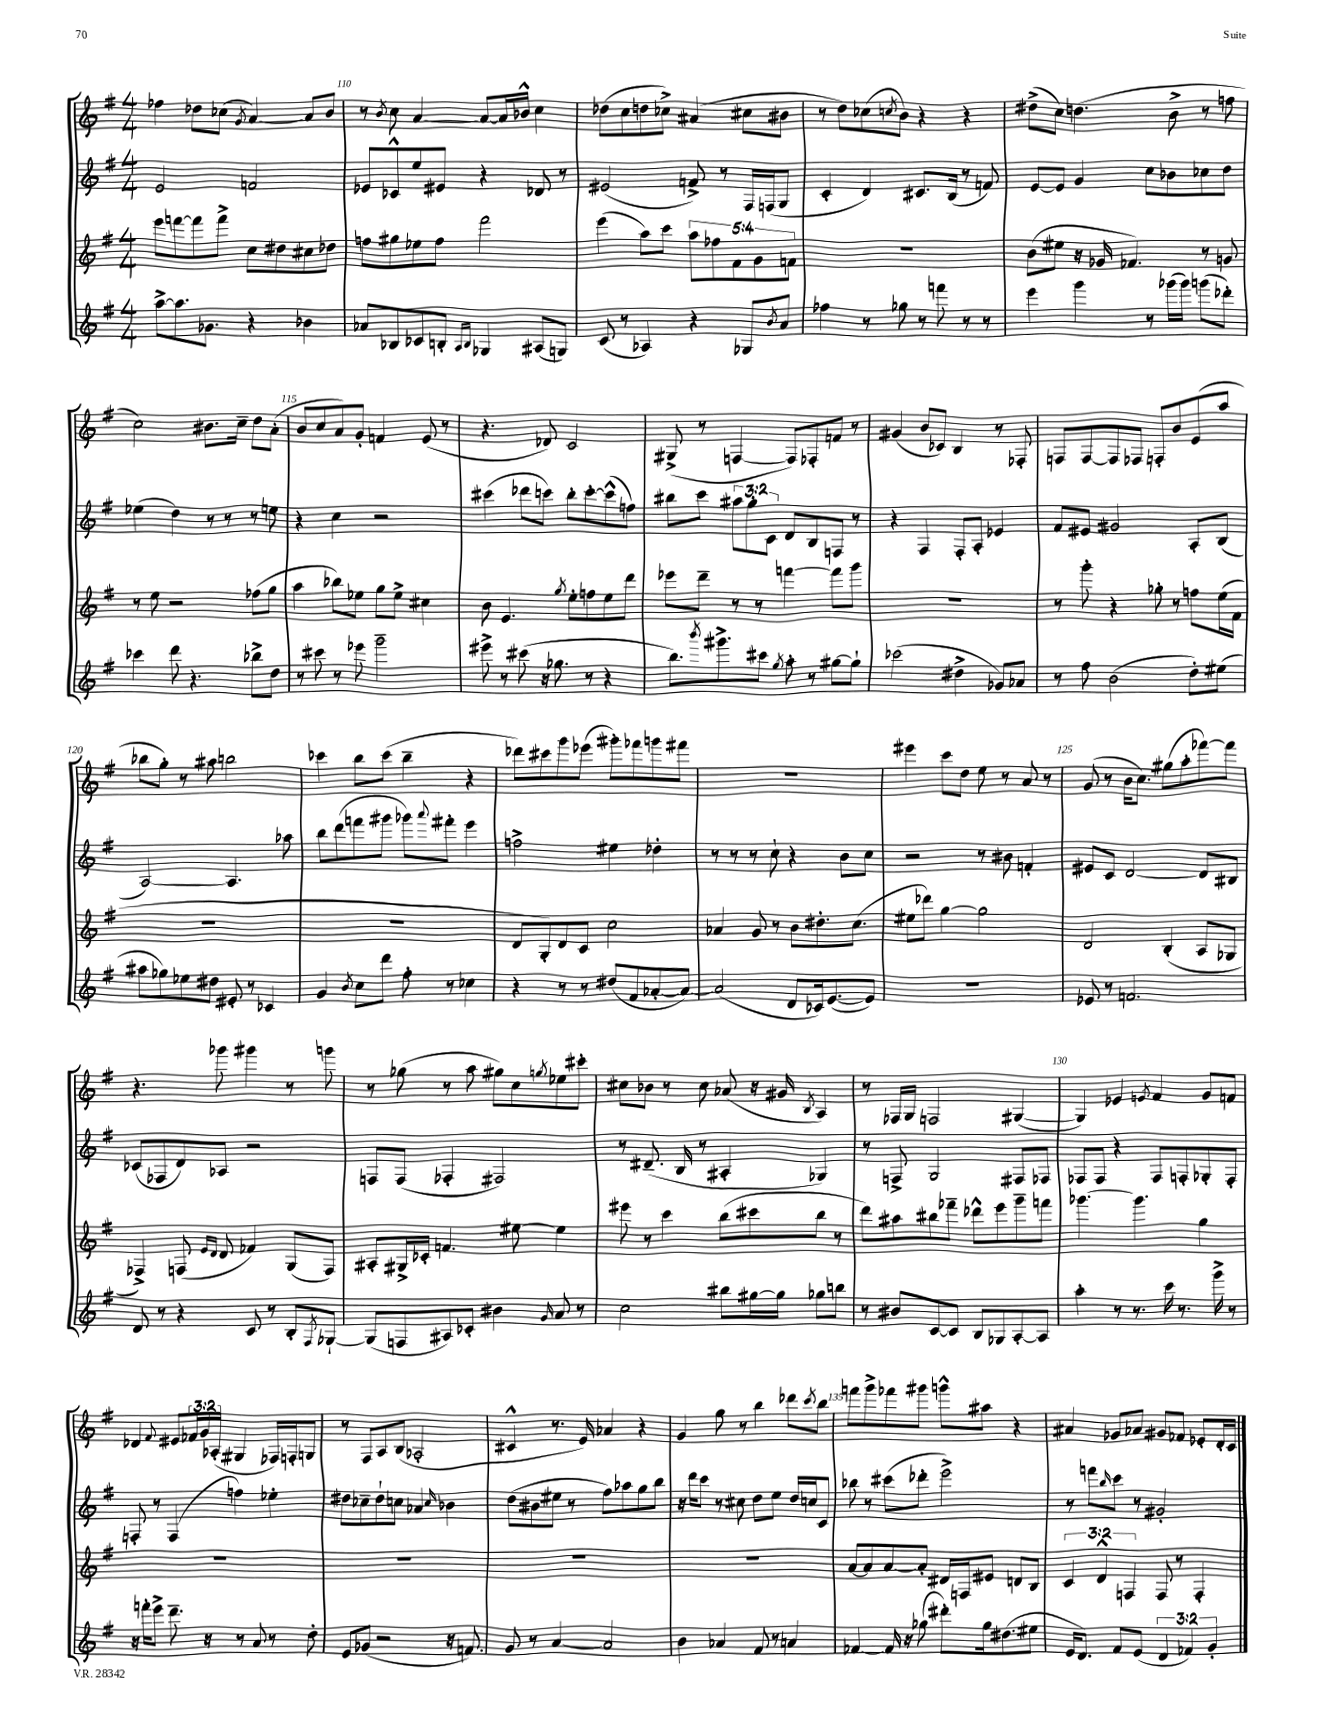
<<
\new StaffGroup <<
\new Staff = "s0" {
    \clef treble \key g \major \numericTimeSignature \time 4/4 \override Staff.TupletNumber.text = #tuplet-number::calc-fraction-text
    fes''4 des''8 ces''8( \acciaccatura { g'8 } a'4~) a'8 b'8 |
    r8 \acciaccatura { b'8 } c''8 a'4~ a'8~ a'16 bes'16-^ c''4 |
    des''8( c''8 d''8 ces''8->) ais'4( cis''8 bis'8 |
    r8 d''8) ces''8( \acciaccatura { c''8 } b'8) r4 r4 |
    dis''8->( c''8) d''4.( b'8-> r8 f''8 |
    c''2) bis'8. c''16-- d''8 a'8-.( |
    b'8 c''8 a'8) g'8-. f'4 e'8( r8 |
    r4. des'8) c'2 |
    gis8->( r8 f4~ f8) fes8-. f'8 r8 |
    gis'4( b'8 ces'8) b4 r8 fes8-. |
    f8 f8~ f8 fes8 f8-. b'8 e'8( a''8 |
    bes''8 g''8-.) r8 ais''8 b''2 |
    ces'''4 b''8 ces'''8( b''4-- r4 |
    des'''8) cis'''8 g'''8 ees'''8( gis'''8-.) fes'''8 g'''8 fis'''8 |
    R1 |
    eis'''4 c'''8 d''8 e''8 r8 a'8 r8 |
    g'8( r8 b'16 c''8.) gis''8( a''8-. fes'''8~) fes'''8 |
    r4. ges'''8 gis'''4 r8 g'''8 |
    r8 ges''8( r8 a''8 gis''8) c''8 \acciaccatura { g''8 } ees''8 cis'''8-. |
    cis''8 bes'8 r8 cis''8 aes'8( r16 gis'16 \acciaccatura { b8 } a4) |
    r8 fes16 g16 f2 gis4~( |
    gis4) ees'4 \acciaccatura { e'8 } fis'4 g'8 f'8 |
    des'4 \appoggiatura { fis'8 } eis'8 \tuplet 3/2 { fes'16 g'16 aes16-.( } gis4 fes16) f16-. g8 |
    r8 fis8 a8 b8( aes2-. |
    cis'4-^ r8. e'16) aes'4 r4 |
    g'4 g''8 r8 b''4 des'''8 \acciaccatura { c'''8 } b''8 |
    f'''8 g'''8-> fes'''8 gis'''8 g'''8-^ ais''8 r4 |
    ais'4 ges'8 aes'8 gis'8 fes'8 ees'8-. d'16-. c'16 \bar "|." |
}
\new Staff = "s1" {
    \clef treble \key g \major \numericTimeSignature \time 4/4 \override Staff.TupletNumber.text = #tuplet-number::calc-fraction-text
    e'2 f'2 |
    ees'8 ces'8-^ e''8 eis'8 r4 des'8 r8 |
    eis'2( f'8->) r8 fis16 f16( g8 |
    c'4-. d'4) cis'8. b16( r8 f'8) |
    e'8~ e'8 g'4 c''8 bes'8 ces''8 d''8 |
    ees''4( d''4) r8 r8 r8 e''8 |
    r4 c''4 r2 |
    cis'''4( des'''8 c'''8) b''8-. c'''8~-. c'''8-^( f''8) |
    bis''8 c'''8 \tuplet 3/2 { ais''8 g''8-. c'8 } d'8 b8 f8 r8 |
    r4 fis4 fis8-. a8-. ees'4 |
    fis'8 eis'8 gis'2 a8-. b8( |
    a2~) a4. aes''8 |
    b''8 d'''8( f'''8 gis'''8 ges'''8) \appoggiatura { a'''8 } fis'''8-. e'''4 |
    f''2-> eis''4 des''4-. |
    r8 r8 r8 c''8-! r4 b'8 c''8 |
    r2 r8 bis'8 f'4-. |
    eis'8 c'8 d'2~ d'8 bis8 |
    ces'8( fes8 d'8) aes8 r2 |
    f8 f8( fes4-. fis2) |
    r8 dis'8.--( b16 r8 ais4-. ges4) |
    r8 f8-> g2 fis8 fes8 |
    fes8 fes8 r4 fes8 f8-. ges8-. f8-. |
    f8-. r8 f4( f''4) ees''4-. |
    dis''8 ces''8-- dis''8-! c''8 aes'4 \grace { c''16 } bes'4 |
    d''8( bis'8 eis''8 r8 fis''8) aes''8 g''8 b''8 |
    r16 d'''16 c'''8 r8 cis''8 d''8 e''8 d''16 c''16 c'8 |
    bes''8 r8 cis'''8( des'''8-. e'''2->) |
    r8 f'''8 \grace { b''16 } c'''8 r8 gis'2-. \bar "|." |
}
\new Staff = "s2" {
    \clef treble \key g \major \numericTimeSignature \time 4/4 \override Staff.TupletNumber.text = #tuplet-number::calc-fraction-text
    e'''8 f'''8~ f'''8 f'''8-> c''8 dis''8 cis''8 des''8 |
    f''8 gis''8 ees''8 f''8 fis'''2 |
    e'''4( a''8) c'''8 \tuplet 5/4 { a''8 fes''8 fis'8 g'8 f'8 } |
    R1 |
    b'8( eis''8 r16 ges'16 fes'4.) r8 g'8 |
    r8 e''8 r2 fes''8( g''8 |
    a''4 bes''8) ees''8 g''8 ees''8-> cis''4 |
    b'8 e'4. \acciaccatura { g''8 } e''8-. f''8 e''8 d'''8 |
    ees'''8 d'''8-- r8 r8 f'''4~ f'''8 g'''8 |
    R1 |
    r8 g'''8-. r4 ges''8-. r8 f''8 e''16( fis'16 |
    R1 |
    R1 |
    d'8 g8-.) d'8 c'8 c''2 |
    aes'4 g'8 r8 b'8 dis''8.-. c''8.( |
    eis''8 des'''8) g''4~ g''2 |
    d'2 b4-.( a8 ges8 |
    fes4->) f8( \grace { e'16 d'16 } d'8 fes'4) g8( f8) |
    ais8-. gis16-> ces'16-. f'4. eis''8~ eis''4 |
    eis'''8 r8 c'''4 b''8( cis'''8 b''8 r8 |
    d'''8) ais''8 bis''8 fes'''8-- des'''8-^ e'''8 g'''8-- f'''8 |
    ges'''4.~ ges'''4. g''4 |
    R1 |
    R1 |
    R1 |
    R1 |
    a'8~ a'8 a'8~ a'8-. dis'16 f16 eis'8 d'8 b8 |
    \tuplet 3/2 { c'4 d'4-^ f4 } f8 r8 f4-. \bar "|." |
}
\new Staff = "s3" {
    \clef treble \key g \major \numericTimeSignature \time 4/4 \override Staff.TupletNumber.text = #tuplet-number::calc-fraction-text
    a''8~-> a''8. ges'8. r4 bes'4 |
    aes'8 bes8 ces'8 b8-. \grace { a16 b16 } ges4 ais8( g8) |
    c'8( r8 aes4) r4 ges8 \acciaccatura { b'8 } a'8 |
    fes''4 r8 ges''8 r8 f'''8 r8 r8 |
    e'''4 g'''4 r8 ges'''16( ges'''16) g'''8( des'''8-.) |
    ces'''4 d'''8 r4. bes''8-> d''8 |
    r8 cis'''8 r8 ees'''8 g'''2-- |
    eis'''8-> r8 cis'''8( r16 ges''8. r8 r4 |
    b''8.) \acciaccatura { b'''8 } gis'''8.-> cis'''8 \acciaccatura { g''8 } a''8-. r8 gis''8~ gis''8-! |
    ces'''2( dis''4-> ges'8) aes'8 |
    r8 fis''8 b'2( d''8-.) eis''8( |
    ais''8 ges''8) ees''8 dis''8 eis'8-. r8 ces'4 |
    g'4 \acciaccatura { b'8 } c''8 d'''8 fis''8-. r8 ces''4 |
    r4 r8 r8 dis''8( fis'8 aes'8~-. aes'8~) |
    aes'2( d'8 ces'16) e'8.~( e'8) |
    R1 |
    ees'8 r8 f'2. |
    d'8 r8 r4 c'8 r8 b8-. \acciaccatura { fis8 } ges8~-! |
    ges8( f8 ais8) ces'8-. bis'4 \grace { g'16 } a'8 r8 |
    c''2 bis''8 gis''16~ gis''16 ges''8 b''8 |
    r8 bis'8 c'8~ c'8 b8 ges8 a8~-. a8 |
    a''4-. r8 r8. c'''16 r8. g'''16-> r8 |
    r16 f'''16-. e'''8-> d'''8.-- r16 r8 a'8 r8 d''8-. |
    e'8 ges'8( r2 r16 f'8.) |
    g'8 r8 a'4~ a'2 |
    b'4 aes'4 fis'8 r8 a'4 |
    fes'4~ fes'16 r16 ges''8( dis'''8-.) ges''16 dis''8.( eis''8 |
    e'16 d'8.) fis'8 e'8( \tuplet 3/2 { d'4 fes'4) g'4-. } \bar "|." |
}
>>
>>
\layout { \context { \Score currentBarNumber = #109 \override BarNumber.break-visibility = ##(#f #t #t) barNumberVisibility = #(every-nth-bar-number-visible 5) } }
